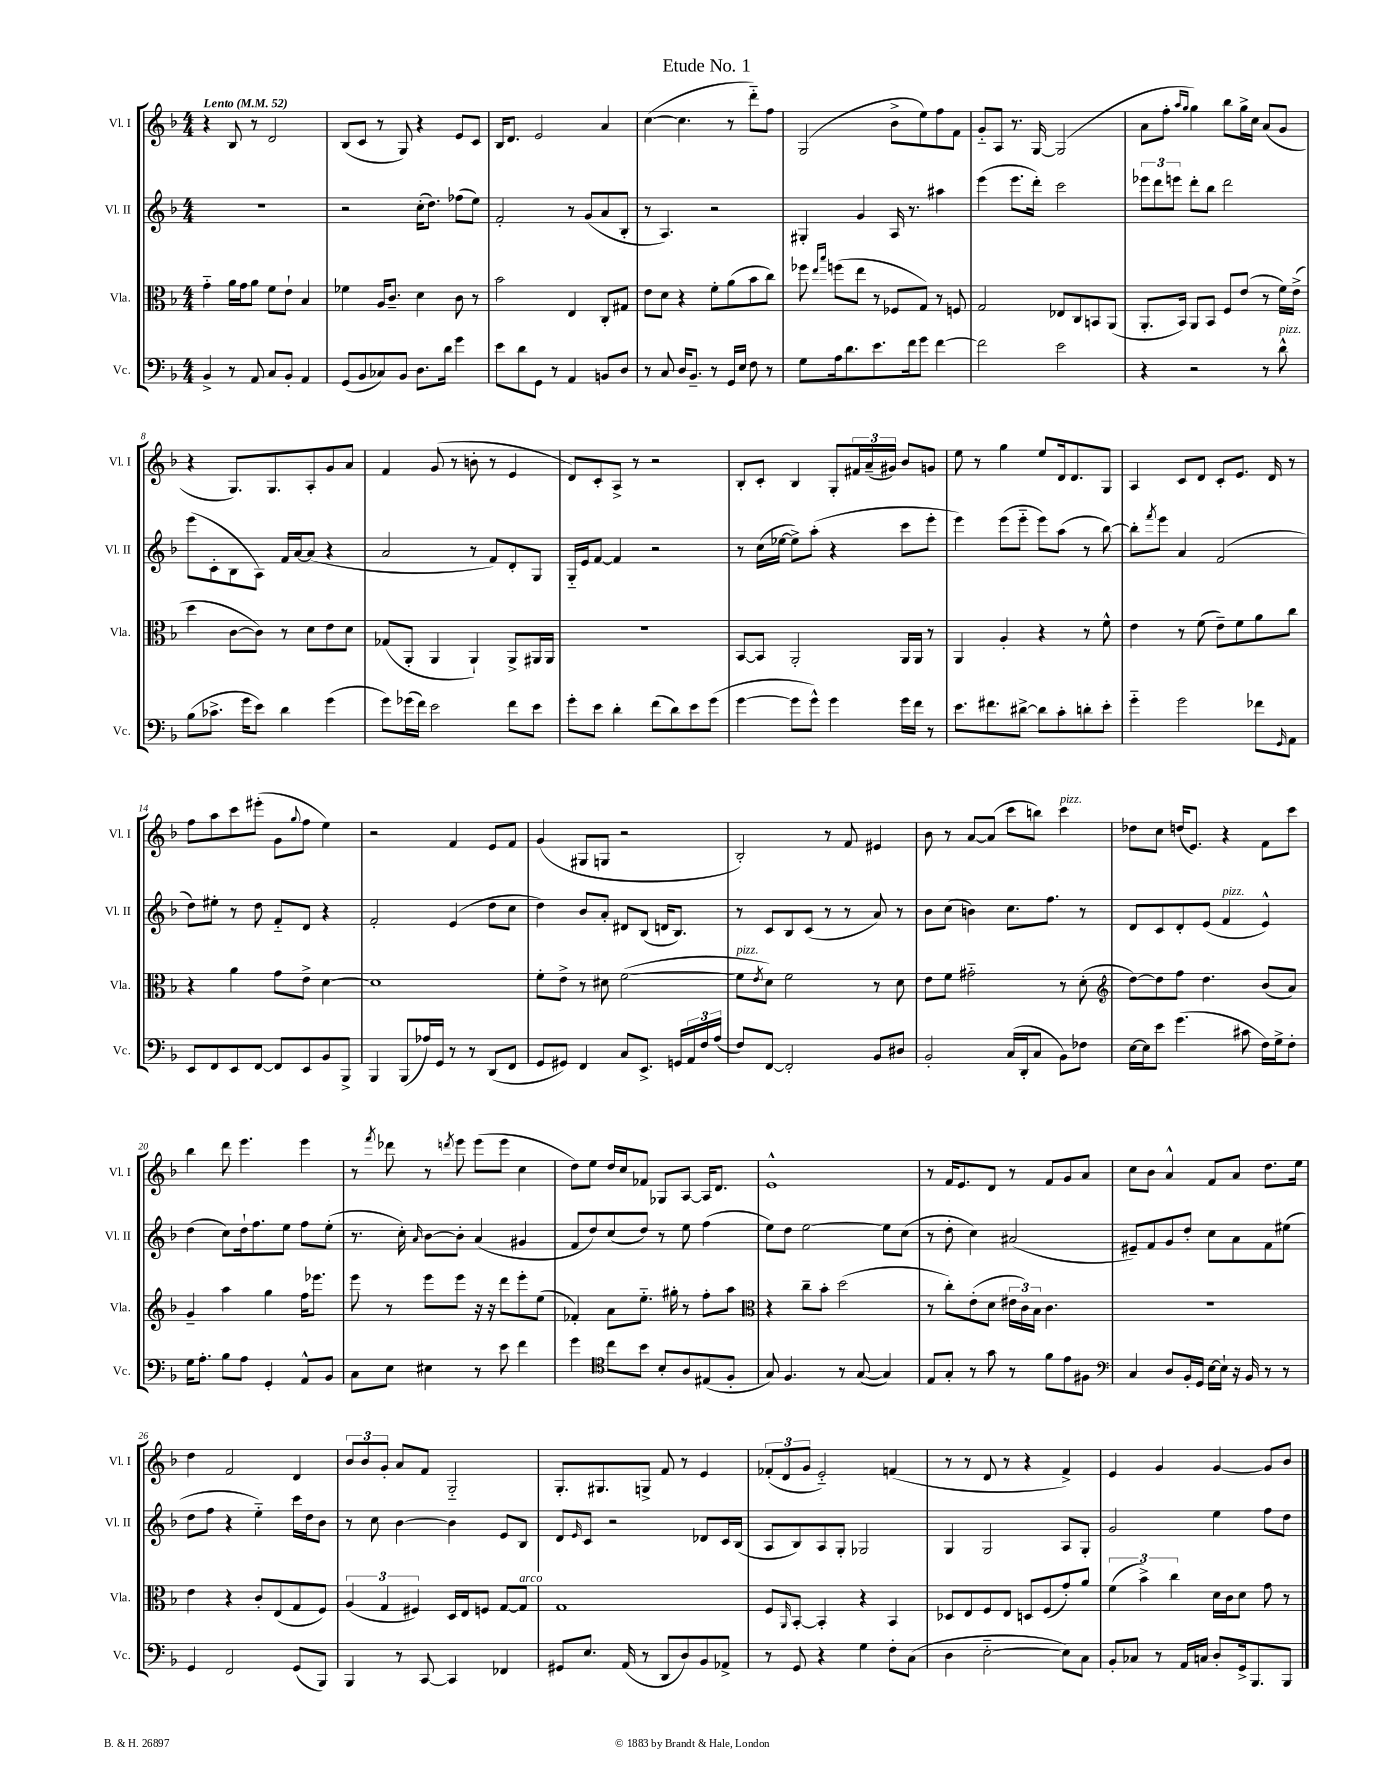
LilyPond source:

\header { title = "Etude No. 1" }
<<
\new StaffGroup <<
\new Staff = "s0" \with { instrumentName = "Vl. I" shortInstrumentName = "Vl. I" } {
    \clef treble \key f \major \numericTimeSignature \time 4/4 \tempo "Lento" 4 = 52
    r4 bes8 r8 d'2 |
    bes8( c'8 r8 g8) r4 e'8 c'8 |
    bes16 d'8. e'2 a'4 |
    c''4~( c''4. r8 d'''8-_) f''8 |
    g2( bes'8-> e''8) f''8 f'8 |
    g'8-_ a8 r8. g16~ g2( |
    a'8 f''8-. \grace { a''16 g''16 } g''4) bes''8 g''16-> c''16 a'8( g'8 |
    r4 g8.) g8. a8-. g'8 a'8 |
    f'4 g'8( r8 b'8-. r8 e'4 |
    d'8) c'8-. a8-> r8 r2 |
    bes8-. c'8-. bes4 g8-. \tuplet 3/2 { fis'16 a'16--( gis'16) } bes'8 g'8 |
    e''8 r8 g''4 e''8 d'16 d'8. g8 |
    a4 c'8 d'8 c'8-. e'8. d'16 r8 |
    f''8 a''8 c'''8 eis'''8-.( g'8 \appoggiatura { g''8 } f''8 e''4) |
    r2 f'4 e'8 f'8 |
    g'4( gis8 g8 r2 |
    bes2-.) r8 f'8 eis'4 |
    bes'8 r8 a'8~ a'8( c'''8 b''8) c'''4^\markup { \italic "pizz." } |
    des''8 c''8 d''16( e'8.) r4 f'8 c'''8 |
    bes''4 d'''8 e'''4. e'''4 |
    r8 \acciaccatura { f'''8 } des'''8 r8 \acciaccatura { d'''8 } e'''8 e'''8( e'''8 c''4 |
    d''8) e''8 d''16 c''16 fes'8 ges8 a8~ a16 d'8. |
    e'1-^ |
    r8 f'16 e'8. d'8 r8 f'8 g'8 a'8 |
    c''8 bes'8 a'4-^ f'8 a'8 d''8. e''16 |
    d''4 f'2 d'4 |
    \tuplet 3/2 { bes'8 bes'8 g'8-. } a'8 f'8 g2-_ |
    g8.-. gis8. g8-> f'8 r8 e'4 |
    \tuplet 3/2 { fes'8-.( d'8 g'8 } e'2-_) f'4( |
    r8 r8 d'8 r8 r4 f'4->) |
    e'4 g'4 g'4~ g'8 bes'8 \bar "|." |
}
\new Staff = "s1" \with { instrumentName = "Vl. II" shortInstrumentName = "Vl. II" } {
    \clef treble \key f \major \numericTimeSignature \time 4/4
    r1 |
    r2 c''16-.( d''8.) fes''8( e''8) |
    f'2-. r8 g'8( a'8 bes8-. |
    r8 a4.) r2 |
    gis4-. g'4 a16 r8. ais''4 |
    e'''4( e'''8. d'''16-.) c'''2 |
    \tuplet 3/2 { ees'''8 d'''8 e'''8 } d'''8-. bes''8 d'''2 |
    e'''8( c'8-. bes8 a8) f'16 a'16~ a'8( r4 |
    a'2 r8 f'8) d'8-. g8 |
    g16-_ e'16 f'8~ f'4 r2 |
    r8 c''16( ees''16~ ees''8->) a''8-.( r4 c'''8 e'''8-. |
    e'''4) e'''8( e'''8-_ e'''8) a''8( r8 bes''8~) |
    bes''8-. \acciaccatura { f'''8 } e'''8 a'4 f'2( |
    d''8) eis''8-. r8 d''8 f'8-_ d'8 r4 |
    f'2-. e'4( d''8 c''8 |
    d''4) bes'8 a'8-. dis'8 bes8( d'16 bes8.) |
    r8 c'8 bes8 c'8( r8 r8 a'8) r8 |
    bes'8 c''8( b'4) c''8. f''8. r8 |
    d'8 c'8 d'8-. e'8( f'4^\markup { \italic "pizz." } e'4-^) |
    d''4( c''8) d''16-! f''8. e''8 f''8 e''8-.( |
    r8. c''16-.) \grace { a'16 } bes'8~ bes'8-. a'4( gis'4 |
    f'8 d''8) c''8( d''8) r8 e''8 f''4( |
    e''8) d''8 e''2~ e''8 c''8( |
    r8 d''8-. c''4) ais'2( |
    eis'8--) f'8 g'8 d''8-. c''8 a'8 f'8 eis''8( |
    d''8 f''8 r4 e''4-_) c'''16 d''16 bes'8 |
    r8 c''8 bes'4~ bes'4 e'8 bes8 |
    d'8 \grace { e'16 } c'8 r2 des'8 c'16 bes16( |
    a8 bes8) a8 g8-. ges2 |
    g4 g2 a8 g8-. |
    g'2 e''4 f''8 d''8 \bar "|." |
}
\new Staff = "s2" \with { instrumentName = "Vla." shortInstrumentName = "Vla." } {
    \clef alto \key f \major \numericTimeSignature \time 4/4
    g'4-_ a'16 g'16 a'8 f'8 e'8-! bes4 |
    fes'4 a16 c'8.-- d'4 c'8 r8 |
    bes'2 e4 c8-. gis8 |
    e'8 d'8 r4 f'8-. a'8( bes'8 c''8) |
    fes''8 \grace { e''16 bes''16 } f''8( e''8 r8 fes8 g8) r8 f8 |
    g2 ees8 c8 b,8 a,8( |
    a,8.-. bes,16) a,8 bes,8 f8 e'8( r8 f'16) e'16->( |
    d''4 c'8~ c'8) r8 d'8 e'8 d'8 |
    ges8( a,8-. a,4 a,4-!) a,8-> ais,16 ais,16 |
    R1 |
    bes,8~ bes,8 a,2-. a,16 a,16 r8 |
    a,4 a4-. r4 r8 f'8-^ |
    e'4 r8 f'8( e'8--) f'8 a'8 c''8 |
    r4 a'4 g'8 e'8-> d'4~ |
    d'1 |
    f'8-. e'8-> r8 dis'8 f'2~( |
    f'8^\markup { \italic "pizz." } \acciaccatura { e'8 } d'8) f'2 r8 d'8 |
    e'8 f'8 gis'2-_ r8 d'8-.( |
    \clef treble d''8~) d''8 f''8 d''4. bes'8( a'8) |
    g'4-- a''4 g''4 f''16 ees'''8. |
    e'''8 r8 e'''8 e'''8 r16 r16 d'''8 e'''8-. e''8( |
    fes'4-.) a'8 e''8.-_ gis''16-. r8 f''8-. a''8 |
    \clef alto r4 c''8-- bes'8-. d''2( |
    r8 c''8-.) e'8-.( d'8 \tuplet 3/2 { eis'16 c'16) bes16 } c'4. |
    R1 |
    e'4 r4 c'8-. e8( g8 f8) |
    \tuplet 3/2 { a4( g4 fis4) } d16 e16 f8 g8~ g8^\markup { \italic "arco" } |
    g1 |
    f8 \grace { a,16 } bes,8~-. bes,4-. r4 bes,4 |
    des8 e8 f8 e8 d8 f8( g'8-.) a'8 |
    \tuplet 3/2 { f'4( bes'4->) c''4 } d'16 c'16 d'8 g'8 r8 \bar "|." |
}
\new Staff = "s3" \with { instrumentName = "Vc." shortInstrumentName = "Vc." } {
    \clef bass \key f \major \numericTimeSignature \time 4/4
    bes,4-> r8 a,8 c8 bes,8-. a,4 |
    g,8( bes,8 ces8) bes,8 d8. d'16 g'4 |
    e'8 d'8 g,8 r8 a,4 b,8 d8 |
    r8 c8 d16 bes,8.-- r8 g,16 e16 f8 r8 |
    g8 a16 d'8. e'8. f'16 g'8 f'4~ |
    f'2 e'2 |
    r4 r2 r8 d'8-^^\markup { \italic "pizz." } |
    bes8( ces'8.-> g'16 e'8) d'4 g'4( |
    g'8) ges'16( f'16) e'2 f'8 e'8 |
    g'8-. e'8 d'4-. f'8( d'8) e'8 g'8( |
    g'4~ g'8 g'8-^) g'4 g'16 f'16 r8 |
    e'8. fis'8. dis'8~-> dis'8 c'8-. d'8-. e'8-. |
    g'4-_ g'2 fes'8 \grace { g,16 } a,8 |
    e,8 f,8 e,8 f,8~ f,8 e,8 bes,8 bes,,8-> |
    bes,,4 bes,,8( aes16) g,16 r8 r8 d,8( f,8 |
    g,8 gis,8) f,4 c8 e,8.-> g,16 \tuplet 3/2 { a,16 f16 a16( } |
    f8) f,8~ f,2-. bes,8 dis8 |
    bes,2-. c16( d,16-. c8 bes,8) fes8 |
    e16~ e16 e'8 g'4.( cis'8 f16) g16-> f8-. |
    g16 a8.-. bes8 a8 g,4-. a,8-^ bes,8 |
    c8 e8 eis4 r8 e'8 f'4 |
    g'4 \clef tenor c''8 bes'8 bes8-. a8 eis8( f8-. |
    g8) f4. r8 g8~( g4) |
    e8 g8-. r8 g'8 r8 f'8 e'8 fis8 |
    \clef bass c4 d8 bes,16-. g,16 e16~ e16-! r16 bes,16 r8 r8 |
    g,4 f,2 g,8( bes,,8) |
    bes,,4 r8 c,8~ c,4 fes,4 |
    gis,8 e8. a,16( r8 d,8 d8) bes,8 aes,8-> |
    r8 g,8 r4 g4 f8-. c8( |
    d4 e2~-_ e8) c8 |
    bes,8-. ces8 r8 a,16 c16 d8-. g,16-> bes,,8. bes,,8 \bar "|." |
}
>>
>>
